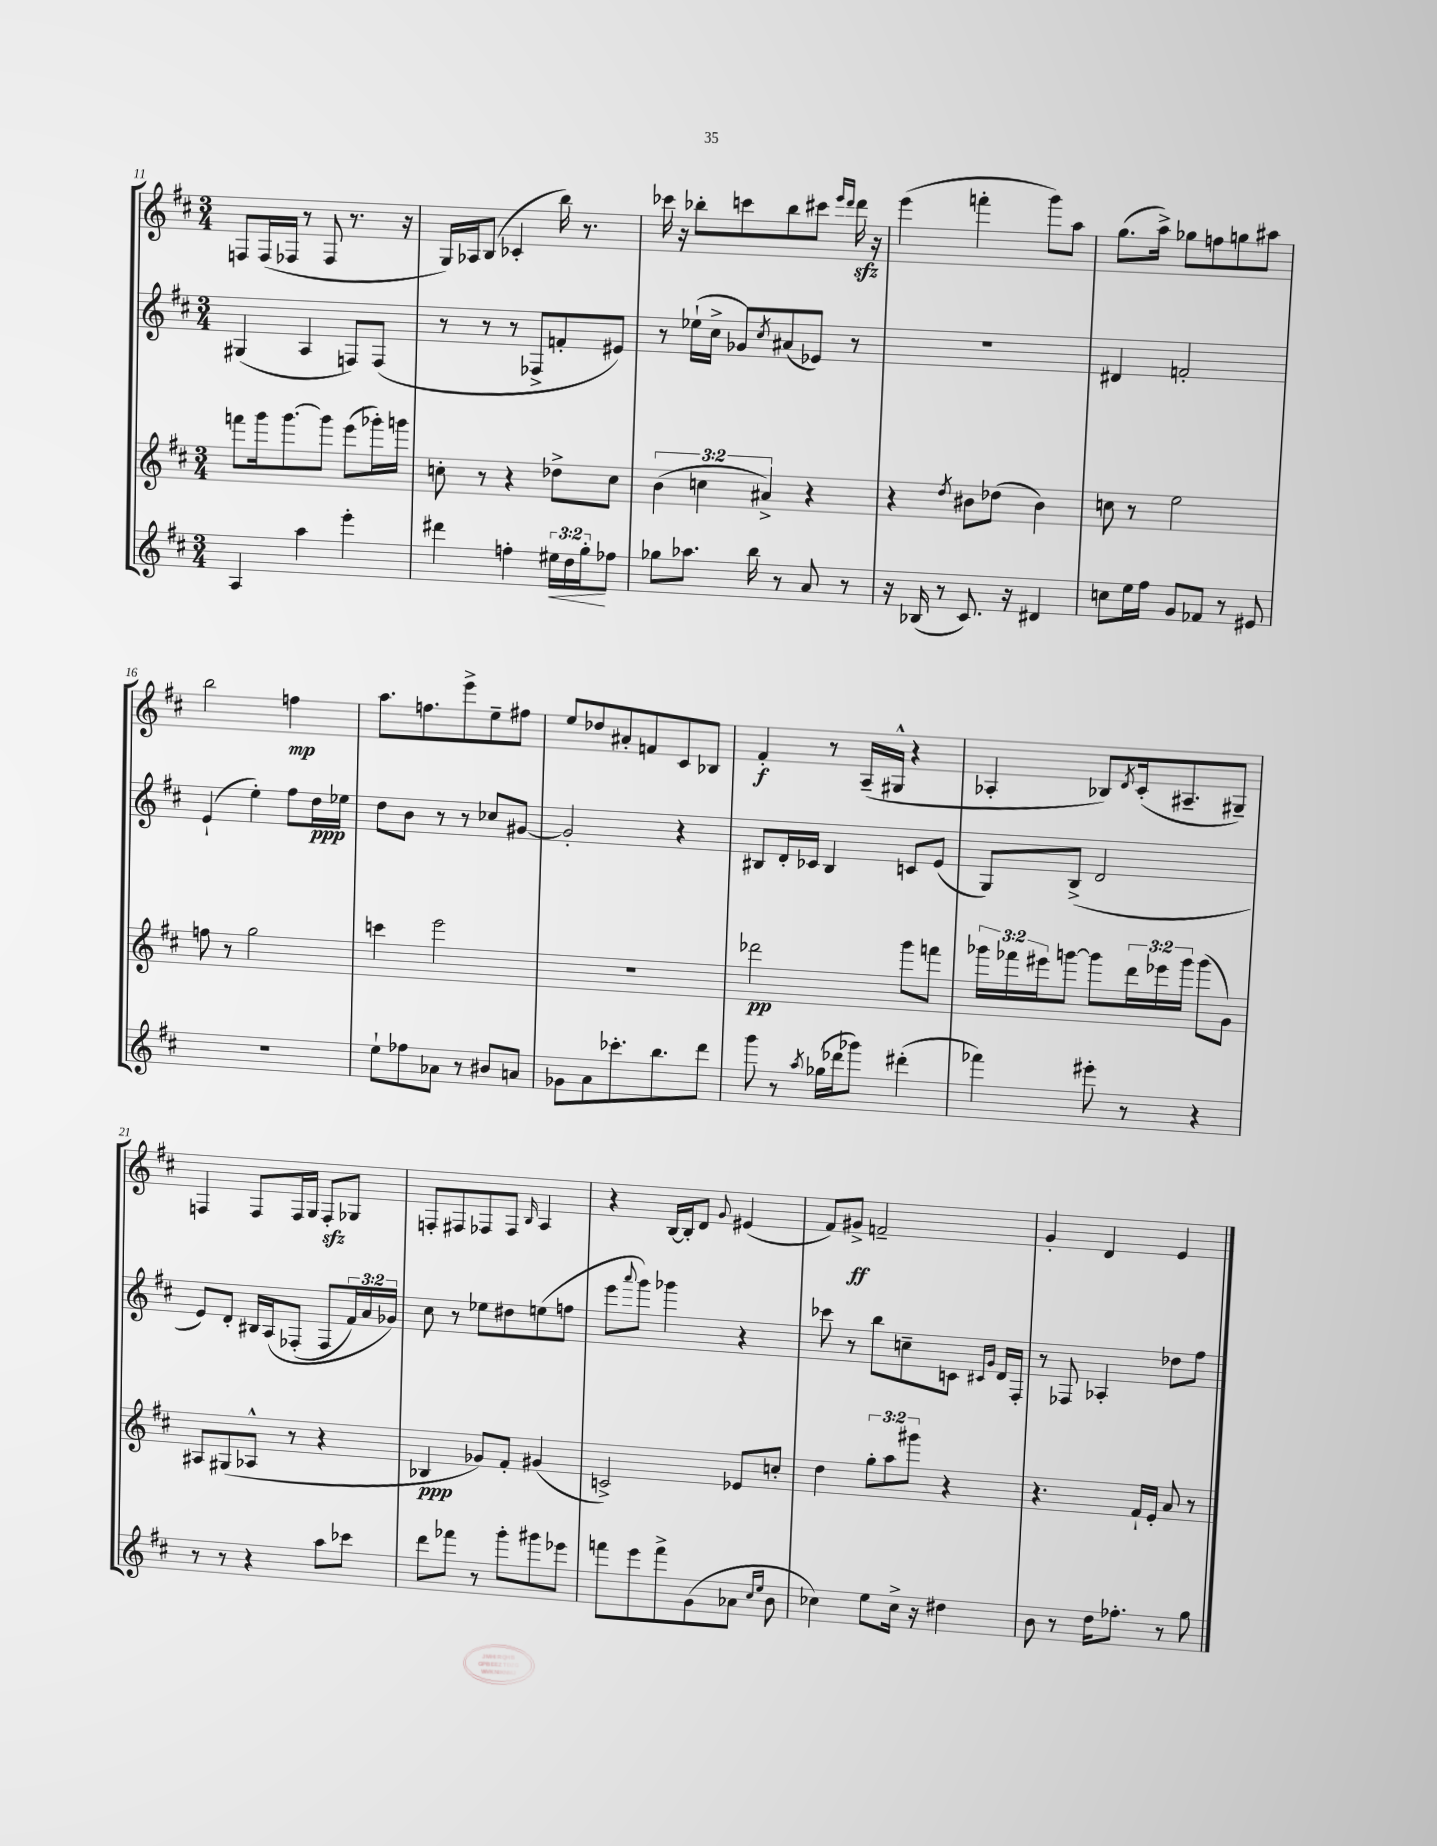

**kern	**kern	**kern	**kern
*staff4	*staff3	*staff2	*staff1
*clefG2	*clefG2	*clefG2	*clefG2
*k[f#c#]	*k[f#c#]	*k[f#c#]	*k[f#c#]
*M3/4	*M3/4	*M3/4	*M3/4
4A	8fff	(4G#	8F
.	16ggg	.	(16F
.	[8.ggg	.	16F-
4aa	.	4A	8r
.	8ggg]	.	8F-
4eee'	(8eee	8F)	8.r
.	16ggg-')	(8F	.
.	16ggg	.	16r
=	=	=	=
4ddd#	8cc'	8r	16G)
.	.	.	16A-
.	8r	8r	(8B
4ff'	4r	8r	4c-'
.	.	8F-^	.
24ee#	8dd-^	8f'	16bb)
24dd	.	.	.
.	.	.	8.r
24gg'	.	.	.
8ff-	8cc	8e#)	.
=	=	=	=
8gg-	(6b	8r	16ccc-
.	.	.	16r
8.aa-	.	(16ee-`	8bb-'
.	6cc	.	.
.	.	16cc#^	.
.	.	8g-)	8ccc
16bb	.	.	.
.	6a#^)	.	.
.	.	8qcc#	.
8r	.	(8a#	8bb-
8a	4r	8e-)	8ccc#
.	.	.	16qqeee
.	.	.	16qqddd
8r	.	8r	16ddd
.	.	.	16r
=	=	=	=
16r	4r	2.r	(4eee
(16B-	.	.	.
8r	.	.	.
.	8qdd	.	.
8.c#)	8b#	.	4fff'
.	(8dd-	.	.
16r	.	.	.
4d#	4b#)	.	8ggg)
.	.	.	8aa
=	=	=	=
8cc	8cc	4d#	(8.gg
16ee	8r	.	.
16ff#	.	.	16aa^)
8g	2ee	2f'	8gg-
8f-	.	.	8ff
8r	.	.	8gg
8e#	.	.	8aa#
=	=	=	=
2.r	8ff	(4e`	2bb
.	8r	.	.
.	2gg	4ee')	.
.	.	8ff#	4ff
.	.	16dd	.
.	.	16ee-	.
=	=	=	=
8ee`	4ccc	8dd	8.aa
8ff-	.	8b	.
.	.	.	8.ff
8a-	2eee	8r	.
8r	.	8r	8eee^
8b#	.	8cc-	8ee~
8a	.	[8g#	8ff#
=	=	=	=
8g-	2.r	2g#']	8ee
8a	.	.	8dd-
8.ccc-'	.	.	8a#'
.	.	.	8f
8.bb	.	.	.
.	.	4r	8c#
8ddd	.	.	8B-
=	=	=	=
8ggg	2ddd-	8B#	4f#'
8r	.	16d'	.
.	.	16c-	.
8qaa	.	.	.
(16gg-	.	4B#	8r
16ddd-	.	.	.
8ggg-)	.	.	(16A~
.	.	.	16G#^^
(4ddd#'	8ggg	8c	4r
.	8fff	(8e	.
=	=	=	=
4fff-)	24ggg-	8G)	4A-'
.	24fff-	.	.
.	24eee#	.	.
.	[8ggg	(8B^	.
8eee#'	8ggg]	2d	8B-)
.	.	.	8qd
8r	24ddd	.	(16c#'
.	24eee-	.	.
.	.	.	8.A#~
.	24ggg	.	.
4r	(8ggg	.	.
.	8g)	.	8G#~)
=	=	=	=
8r	8A#	8e)	4F
8r	(8G#	8d'	.
4r	8A-^^	16B#	8F
.	.	&(16A	.
.	8r	(8F-'	16F
.	.	.	16G
8aa	4r	8F-	8F'
8ccc-	.	24f#)	8G-
.	.	24a	.
.	.	24g-&)	.
=	=	=	=
8ddd	4B-	8cc#	8F'
8fff-	.	8r	8F#
8r	8g-)	8ee-	8F-
8ggg'	8f#'	8dd#	8F-
.	.	.	16qqB
8ggg#	(4g#	(8ee	4A
8eee-	.	8ff	.
=	=	=	=
8fff	2c^)	8eee	4r
.	.	8qqaaa	.
8eee	.	8ggg)	.
8fff^	.	4ggg-	[16B
.	.	.	16B']
(8g	.	.	8d
.	.	.	8qqg
8a-	8e-	4r	(4e#
16qqcc#	.	.	.
16qqee	.	.	.
8b	8cc'	.	.
=	=	=	=
4cc-)	4dd	8ccc-	8f#)
.	.	8r	8g#^
8ee	12gg'	8bb	2f~
.	12aa	.	.
16cc-^	.	8cc~	.
.	12ggg#	.	.
16r	.	.	.
4dd#	4r	8c	.
.	.	16qqc#	.
.	.	16qqg	.
.	.	16d	.
.	.	16F#'	.
=	=	=	=
8b	4.r	8r	4g'
8r	.	8F-	.
16dd	.	4A-'	4d
8.ff-'	.	.	.
.	16f#`	.	.
.	16e'	.	.
8r	8a	8dd-	4e
8gg	8r	8ff#	.
==	==	==	==
*-	*-	*-	*-
